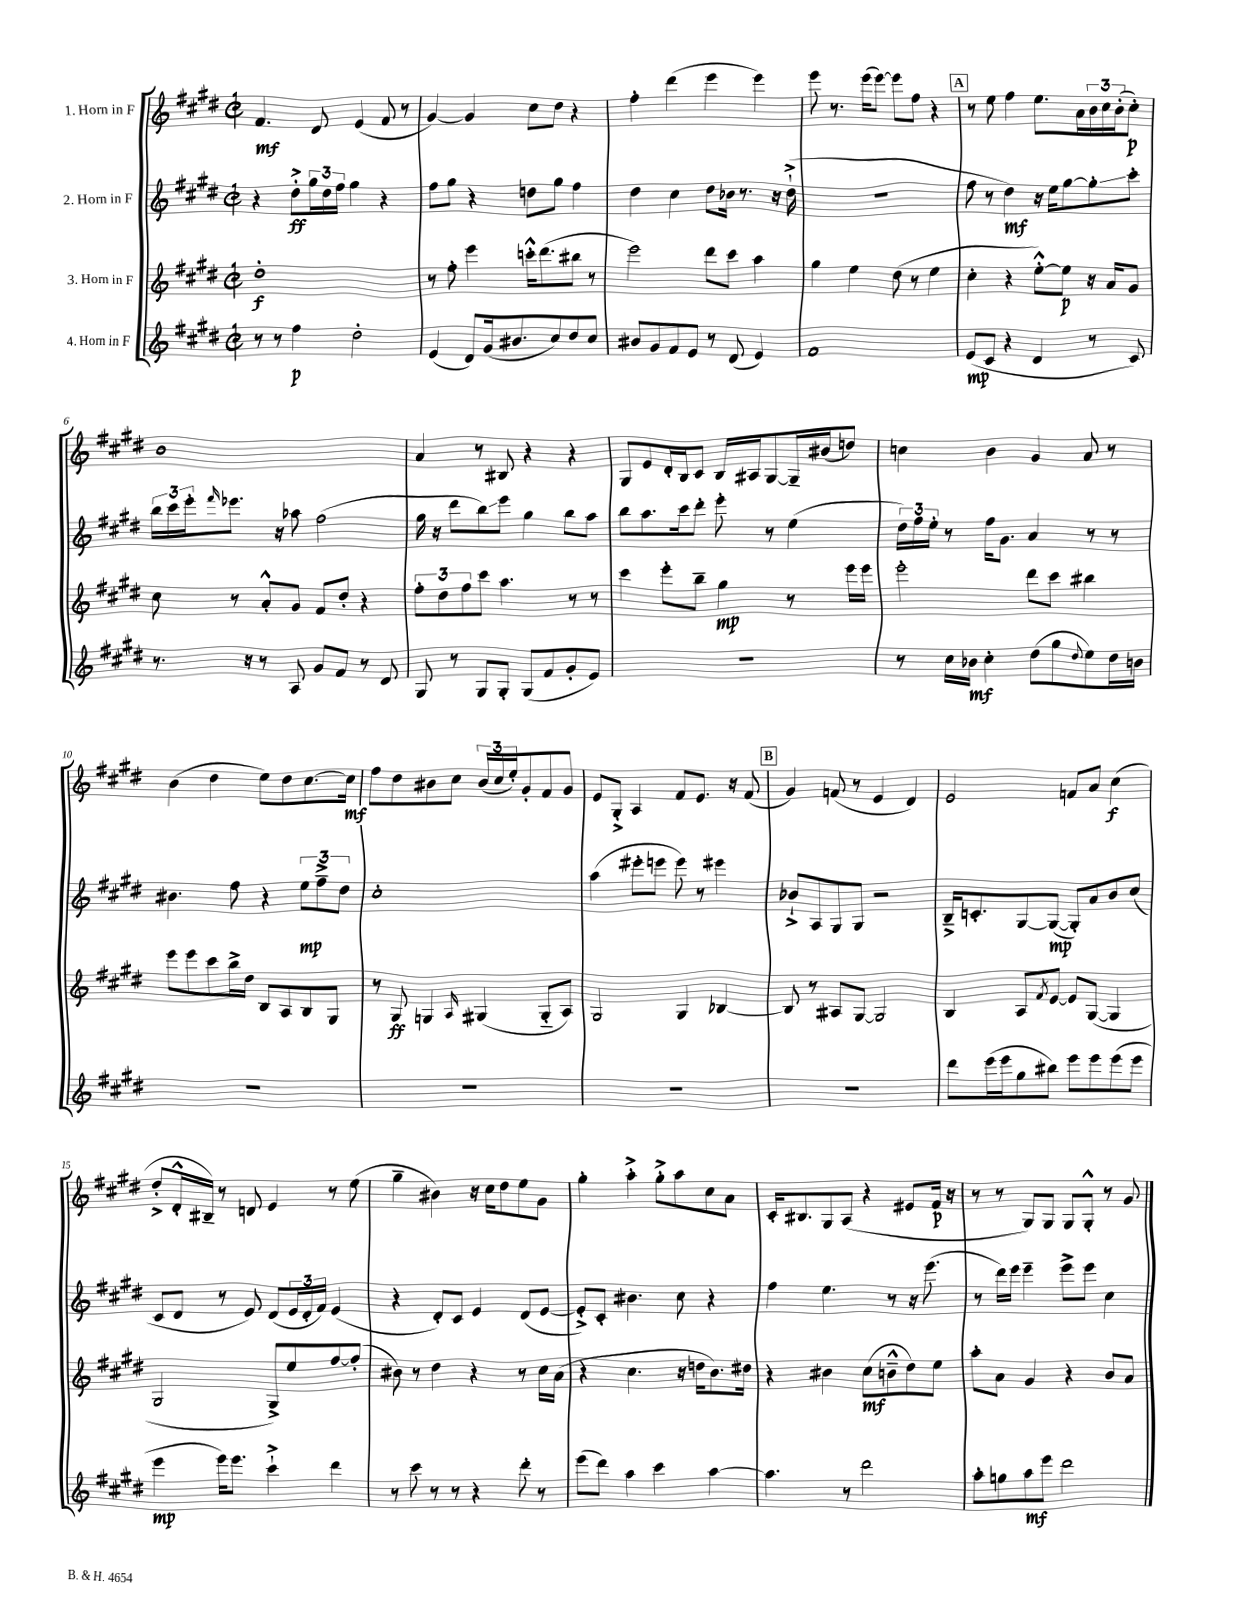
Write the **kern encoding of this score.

**kern	**kern	**kern	**kern
*staff4	*staff3	*staff2	*staff1
*clefG2	*clefG2	*clefG2	*clefG2
*k[f#c#g#d#]	*k[f#c#g#d#]	*k[f#c#g#d#]	*k[f#c#g#d#]
*M2/2	*M2/2	*M2/2	*M2/2
*met(c|)	*met(c|)	*met(c|)	*met(c|)
8r	1dd#'	4r	4.f#/
8r	.	.	.
4ff#\	.	8dd#'^\L	.
.	.	24gg#\L	8d#/
.	.	24dd#\	.
.	.	24ff#\JJ	.
2dd#'\	.	4gg#\	(4e/
.	.	4r	8f#/
.	.	.	8r
=	=	=	=
(4e/	8r	8ff#\L	[4g#/)
.	8ff#'\	8gg#\J	.
8d#/L)	4eee\	4r	4g#/]
(16g#/k	.	.	.
8.b#/	.	.	.
.	16ccc'^^\LK	8dd\L	8cc#\L
.	(8.ddd#\	.	.
8cc#/)	.	8gg#\J	8dd#\J
8dd#/	8bb#\J	4ff#\	4r
8cc#/J	8r	.	.
=	=	=	=
8b#/L	2eee\)	4dd#\	4ff#'\
8g#/	.	.	.
8f#/	.	4cc#\	(4ddd#\
8e/J	.	.	.
8r	8ddd#\L	8dd#\L	4eee\
(8d#/	8ccc#\J	16b-\Jk	.
.	.	8.r	.
4e/)	4aa\	.	4eee\)
.	.	16r	.
.	.	(16dd#`^\	.
=	=	=	=
1f#	4gg#\	1r	8eee\
.	.	.	8.r
.	4ee\	.	.
.	.	.	(16eee\LK
.	.	.	[8eee\J)
.	(8dd#\	.	8eee\]L
.	8r	.	8ff#\J
.	4ee\	.	4r
=	=	=	=
(8e/L	4cc#'\	8ff#\	8r
8c#/J	.	8r	8ee\
4r	4r	4dd#\)	4ff#\
4d#/	[8ee'^^\L)	16r	8.ee\L
.	.	16ee\LK	.
.	8ee\]J	[8gg#\	.
.	.	.	16a\L
8r	16r	8gg#'\]	24b\
.	.	.	24cc#\
.	16a/LK	.	.
.	.	.	(24b'\J
8c#/)	8g#/J	8ccc#'\J	8cc#'\J)
=	=	=	=
8.r	8cc#\	24bb\LL	1b
.	.	24ccc#\	.
.	.	24eee'\J	.
.	.	16qqfff#/	.
.	8r	8.eee-\J	.
16r	.	.	.
8r	8a'^^/L	.	.
.	.	16r	.
8A/	8g#/J	8aa-\	.
8g#/L	8f#/L	(2ff#\	.
8f#/J	8dd#'/J	.	.
8r	4r	.	.
8d#/	.	.	.
=	=	=	=
8G#/	12ff#'\L	16gg#\	4a/
.	.	16r	.
.	12dd#\	.	.
8r	.	8ddd#\L	.
.	12ff#\	.	.
8G#/L	8ccc#\J	8bb\)	8r
8G#'/J	4.aa\	8eee\J	8B#/
(8G#/L	.	4gg#\	4r
8f#/	.	.	.
8g#'/	8r	8bb\L	4r
8e/J)	8r	8aa\J	.
=	=	=	=
1r	4ccc#\	8bb\L	8G#/L
.	.	8.aa\	8e/
.	8eee'\L	.	16d#'/L
.	.	16ccc#\k	16B/J
.	8bb~\J	8ddd#'\J	8c#/J
.	4gg#\	8eee'\	16B/LL
.	.	.	16A#/J
.	.	8r	[8G#/
.	8r	(4ee\	16G#~/]L
.	.	.	(16b#/J
.	16eee\LL	.	8dd/J)
.	16eee\JJ	.	.
=	=	=	=
8r	2eee'\	24dd#\LL)	4cc\
.	.	24ff#\	.
.	.	24ee'\JJ	.
16cc#\LL	.	8r	.
16b-\JJ	.	.	.
4cc#'\	.	16ff#\LK	4b\
.	.	8.g#\J	.
(8dd#\L	8ddd#\L	4a/	4g#/
8gg#\	8ccc#\J	.	.
8qqdd#/	.	.	.
8ee\)	4bb#\	8r	8a/
16dd#\L	.	8r	8r
16b\JJ	.	.	.
=	=	=	=
1r	8eee\L	4.b#\	(4b\
.	8eee\	.	.
.	8ccc#\	.	4dd#\
.	16bb^\L	8ff#\	.
.	16dd#\JJ	.	.
.	8B/L	4r	8ee\L)
.	8A/	.	8dd#\
.	8B/	12ee\L	[8.cc#\
.	.	12ff#~^\	.
.	8G#/J	.	.
.	.	12dd#\J	.
.	.	.	16cc#\]Jk
=	=	=	=
1r	8r	1cc#'	8ff#\L
.	8G#/	.	8dd#\
.	4G/	.	8b#\
.	.	.	8cc#\J
.	16qqA/	.	.
.	(4G#/	.	(24b#/LL
.	.	.	24cc#/
.	.	.	24ee'/J)
.	.	.	8g#'/
.	8G#'~/L	.	8f#/
.	8A/J)	.	8g#/J
=	=	=	=
1r	2G#/	(4aa\	8e/L
.	.	.	8G#'^/J
.	.	8eee#'\L	4A/
.	.	8eee\J	.
.	4G#/	8eee\)	8f#/L
.	.	8r	8.e/J
.	[4B-/	4eee#\	.
.	.	.	16r
.	.	.	(8f#/
=	=	=	=
1r	8B-/]	8b-`^/L	4g#/)
.	8r	8A/	.
.	8A#/L	8G#/	(8f/
.	[8G#/J	8G#/J	8r
.	2G#/]	2r	4e/
.	.	.	4d#/)
=	=	=	=
8ddd#\L	4B/	16B~^/LK	2e/
.	.	8.c'/	.
(16eee\L	.	.	.
16eee\J	.	.	.
8gg#\	8A/L	[8G#/	.
.	8qf#/	.	.
8bb#\J)	[8e/J	(8G#/_J	.
8eee\L	8e/]L	8G#'/]L)	8f/L
8eee\	([8G#/J	8a/	8a/J
(8eee\	4G#/]	8b/	(4cc#\
8eee\J	.	(8cc#/J	.
=	=	=	=
4eee\	2G#/	8c#/L	8dd#'^/L
.	.	8d#/J	16d#'^^/L
.	.	.	16B#~/JJ)
16eee\LK)	.	8r	8r
8.eee\J	.	.	.
.	.	8e/)	8d/
4ccc#`^\	8G#^/L)	(8d#/L	4e/
.	8ee/	24e/L	.
.	.	24d#'/	.
.	.	24f#/JJ)	.
4ddd#\	[8ff#/	(4e/	8r
.	(8ff#'/]J	.	(8ee\
=	=	=	=
8r	8b#\)	4r	4gg#~\
8ccc#\	8r	.	.
8r	4dd#\	8d#'/L)	4b#\)
8r	.	8c#/J	.
4r	4r	4e/	16r
.	.	.	16cc#\LK
.	.	.	8dd#\
8ddd#'\	8r	(8d#/L	8ee\
8r	16cc#\LL	[8e/J	8g#\J
.	(16a\JJ	.	.
=	=	=	=
(8eee\L	4r	8e'^/]L)	4gg#'\
8ddd#\J)	.	8c#'/J	.
4aa\	4.cc#\	4.b#\	4aa'^\
4ccc#\	.	.	8gg#'^\L
.	16r	8cc#\	8aa\
.	16dd\LK	.	.
[4aa\	8.b\)	4r	8cc#\
.	.	.	8a\J
.	16dd#\Jk	.	.
=	=	=	=
4.aa\]	4r	4ff#\	16c#'/LK
.	.	.	8.B#/
.	4b#\	4.ee\	8G#/
8r	.	.	(8A/J
2ddd#\	(8cc#\L	.	4r
.	8b~^^\	8r	.
.	8dd#\)	16r	8e#/L
.	.	(8.eee\	.
.	8ee\J	.	16f#/Jk
.	.	.	16r
=	=	=	=
8aa'\L	8aa'\L	8r	8r
8gg\	8a\J	16ddd#\LL)	8r
.	.	16eee\JJ	.
8aa\	4g#/	4eee~\	8G#/L)
8eee\J	.	.	8G#/J
2ddd#\	4r	8eee^\L	8G#/L
.	.	8eee\J	8G#'^^/J
.	8b/L	4cc#\	8r
.	8a/J	.	8g#/
==	==	==	==
*-	*-	*-	*-
